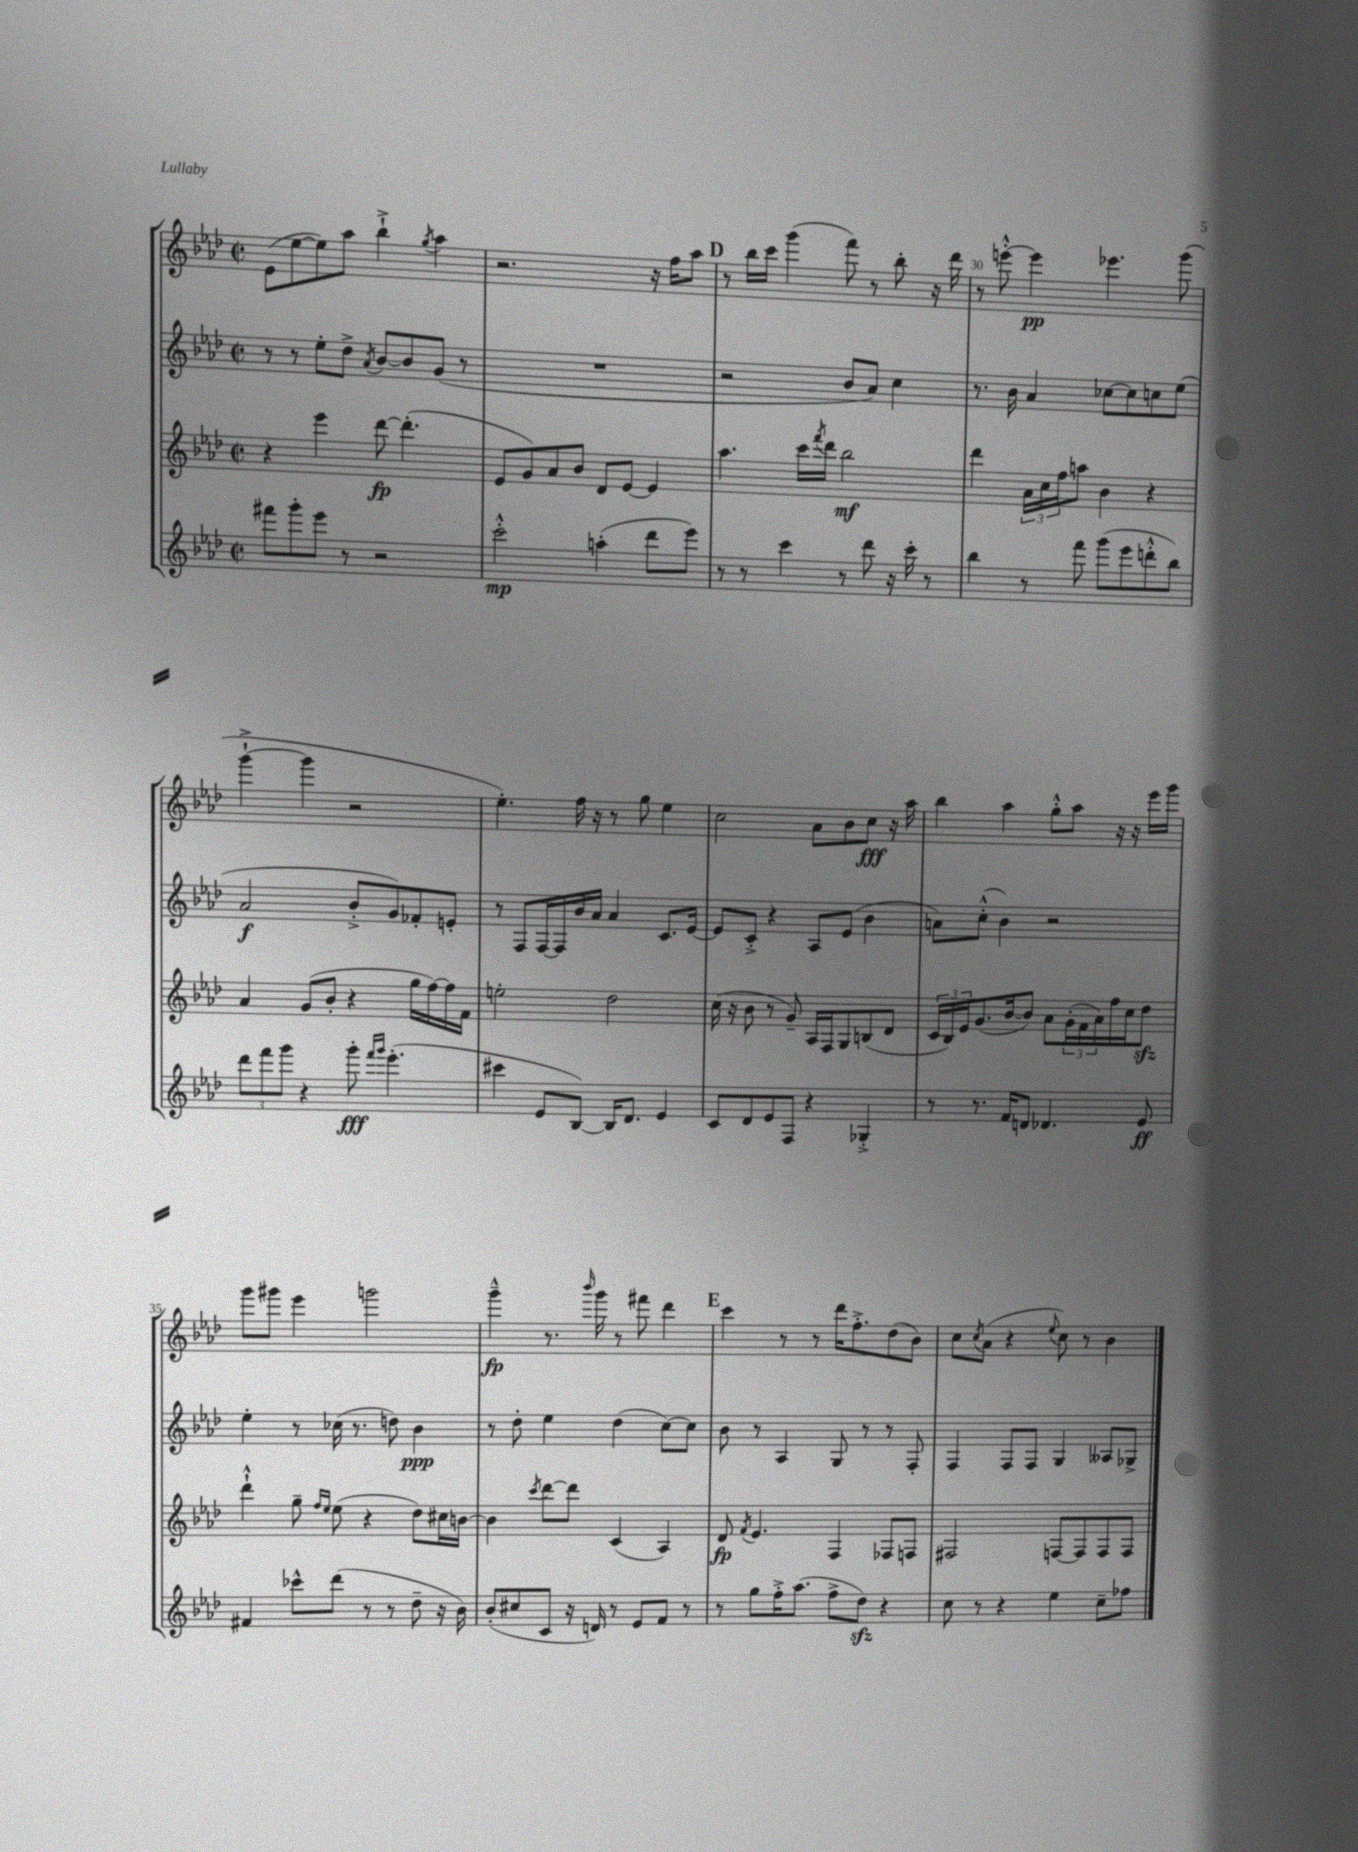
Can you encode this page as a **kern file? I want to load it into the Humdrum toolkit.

**kern	**dynam	**kern	**dynam	**kern	**dynam	**kern	**dynam
*part4	*part4	*part3	*part3	*part2	*part2	*part1	*part1
*staff4	*staff4	*staff3	*staff3	*staff2	*staff2	*staff1	*staff1
*clefG2	*	*clefG2	*	*clefG2	*	*clefG2	*
*k[b-e-a-d-]	*	*k[b-e-a-d-]	*	*k[b-e-a-d-]	*	*k[b-e-a-d-]	*
*M2/2	*	*M2/2	*	*M2/2	*	*M2/2	*
*met(c|)	*	*met(c|)	*	*met(c|)	*	*met(c|)	*
=27	=27	=27	=27	=27	=27	=27	=27
8fff#X\L	.	4r	.	8r	.	(8e-\L	.
8ggg'\	.	.	.	8r	.	[8ee-\	.
8eee-\J	.	4eee-\	.	8ee-'\L	.	8ee-\])	.
8r	.	.	.	8dd-^\J	.	8aa-\J	.
.	.	.	.	8qa-/	.	.	.
2r	.	[8ddd-\	fp	[8b-/L	.	4bb-`^\	.
.	.	(4.ddd-'\]	.	8b-/]	.	.	.
.	.	.	.	.	.	8qgg/	.
.	.	.	.	(8g/J	.	4aa-\	.
.	.	.	.	8r	.	.	.
=28	=28	=28	=28	=28	=28	=28	=28
2ccc'^^\	mp	8e-/L	.	1r	.	2.r	.
.	.	8g/)	.	.	.	.	.
.	.	8a-/	.	.	.	.	.
.	.	8b-/J	.	.	.	.	.
(4aan'\	.	8d-/L	.	.	.	.	.
.	.	[8e-/J	.	.	.	.	.
8ddd-\L	.	4e-/]	.	.	.	16r	.
.	.	.	.	.	.	16ff\KL	.
8eee-\J)	.	.	.	.	.	8aa-\J	.
!!LO:REH:place=s1:t=D
=29	=29	=29	=29	=29	=29	=29	=29
8r	.	4.aa-\	.	2r	.	8r	.
8r	.	.	.	.	.	16bb-\LL	.
.	.	.	.	.	.	16ccc\JJ	.
4ccc\	.	.	.	.	.	(4ggg\	.
.	.	16ccc\LL	.	.	.	.	.
.	.	8qfff/	.	.	.	.	.
.	.	16ddd-\JJ	.	.	.	.	.
8r	.	2bb-\	mf	8b-/L	.	8fff\)	.
8ddd-\	.	.	.	8a-/J)	.	8r	.
16r	.	.	.	4cc\	.	8bb-'\	.
16ccc'\	.	.	.	.	.	.	.
8r	.	.	.	.	.	16r	.
.	.	.	.	.	.	16ddd-\	.
=30	=30	=30	=30	=30	=30	=30	=30
4bb-\	.	4ddd-\	.	8.r	.	8r	.
.	.	.	.	.	.	[8eeen'^^\	.
.	.	.	.	16b-\	.	.	.
8r	.	24a-\LL	.	4a-/	.	4eee\]	pp
.	.	24cc\	.	.	.	.	.
.	.	24ff\J	.	.	.	.	.
8fff\	.	8aan\J	.	.	.	.	.
(8ggg\L	.	4b-\	.	[8cc-X\L	.	4.eee-X\	.
8eee-\	.	.	.	8cc-\]	.	.	.
8dddn'^^\	.	4r	.	8ccn\	.	.	.
8bb-\J)	.	.	.	(8ee-\J	.	(8ggg\	.
!!LO:LB:g=z
=31	=31	=31	=31	=31	=31	=31	=31
12ddd-\L	.	4a-/	.	2a-/	f	[4ggg`^\	.
12fff\	.	.	.	.	.	.	.
12ggg\J	.	.	.	.	.	.	.
4r	.	(8g/L	.	.	.	4ggg\]	.
.	.	8b-'/J	.	.	.	.	.
8ggg'\	fff	4r	.	8b-'^/L	.	2r	.
16qqfff/LL	.	.	.	.	.	.	.
16qqggg/JJ	.	.	.	.	.	.	.
(4.eee-'\	.	.	.	8g/)	.	.	.
.	.	16gg\LL	.	8f-X'/	.	.	.
.	.	[16ff\)	.	.	.	.	.
.	.	16ff\]	.	8en'/J	.	.	.
.	.	16f\JJ	.	.	.	.	.
=32	=32	=32	=32	=32	=32	=32	=32
4ccc#X\	.	2een'\	.	8r	.	4.ee-'\)	.
.	.	.	.	8F/L	.	.	.
8e-/L	.	.	.	[16F/L	.	.	.
.	.	.	.	16F/]	.	.	.
[8B-/J)	.	.	.	16b-/	.	16ff\	.
.	.	.	.	16a-/JJ	.	16r	.
16B-/KL]	.	2dd-\	.	4a-/	.	8r	.
8.d-/J	.	.	.	.	.	.	.
.	.	.	.	.	.	8gg\	.
4e-/	.	.	.	8.c/L	.	4ee-\	.
.	.	.	.	[16e-/Jk	.	.	.
=33	=33	=33	=33	=33	=33	=33	=33
8c/L	.	(16cc\	.	8e-/L]	.	2cc\	.
.	.	16r	.	.	.	.	.
8d-/	.	8b-\	.	8c'^/J	.	.	.
8e-/	.	8r	.	4r	.	.	.
8F/J	.	8g~/)	.	.	.	.	.
4r	.	16A-/LL	.	8A-/L	.	8a-\L	.
.	.	16F/J	.	.	.	.	.
.	.	8G/	.	(8e-/J	.	8b-\	.
4G-X'^/	.	(8Bn/	.	4b-\	.	8cc\J	fff
.	.	8d-/J	.	.	.	16r	.
.	.	.	.	.	.	16aa-\	.
=34	=34	=34	=34	=34	=34	=34	=34
8r	.	24c/LL	.	8an\L)	.	4bb-\	.
.	.	24B-/)	.	.	.	.	.
.	.	24e-/J	.	.	.	.	.
8.r	.	(8.g/	.	(8cc'^^\J	.	.	.
.	.	.	.	4b-\)	.	4aa-\	.
16f/KL	.	[16b-/k	.	.	.	.	.
8dn/J	.	8b-/J])	.	.	.	.	.
4.d-X/	.	8a-\L	.	2r	.	8gg'^^\L	.
.	.	(24g'\L	.	.	.	8aa-\J	.
.	.	24f\	.	.	.	.	.
.	.	24a-\)	.	.	.	.	.
.	.	16ff\	.	.	.	16r	.
.	.	16cc\J	.	.	.	16r	.
8e-/	ff	8dd-zz\J	.	.	.	16eee-\LL	.
.	.	.	.	.	.	16ggg\JJ	.
!!LO:LB:g=z
=35	=35	=35	=35	=35	=35	=35	=35
4f#X/	.	4ddd-`^^\	.	4ee-'\	.	8ggg\L	.
.	.	.	.	.	.	8ggg#X\J	.
8ccc-X^^\L	.	8gg~\	.	8r	.	4eee-\	.
.	.	16qqff/LL	.	.	.	.	.
.	.	16qqee-/JJ	.	.	.	.	.
(8ddd-\J	.	(8ee-\	.	(16cc-X\	.	.	.
.	.	.	.	8.r	.	.	.
8r	.	4r	.	.	.	2gggn\	.
8r	.	.	.	8ddn\)	.	.	.
8dd-~\	.	8dd-\L)	.	4b-\	ppp	.	.
16r	.	16cc#X\L	.	.	.	.	.
16b-\)	.	[16bn\JJ	.	.	.	.	.
=36	=36	=36	=36	=36	=36	=36	=36
(8b-'/L	.	4b\]	.	8r	.	4ggg~^^\	fp
8cc#X/	.	.	.	8dd-'\	.	.	.
.	.	8qccc/	.	.	.	.	.
8c/J	.	[8ddd-\L	.	4ee-\	.	8.r	.
16r	.	8ddd-\J]	.	.	.	.	.
.	.	.	.	.	.	16qqbbb-/	.
16dn/)	.	.	.	.	.	16ggg\	.
8r	.	(4c/	.	(4dd-\	.	8r	.
8e-/L	.	.	.	.	.	8fff#X\	.
8f/J	.	4A-/)	.	[8cc\L)	.	4ddd-\	.
8r	.	.	.	8cc\J]	.	.	.
!!LO:REH:place=s1:t=E
=37	=37	=37	=37	=37	=37	=37	=37
8r	.	8d-/	fp	8b-\	.	4ccc\	.
.	.	8qf/	.	.	.	.	.
8gg\L	.	4.e-/	.	8r	.	.	.
16ff'^\K	.	.	.	4A-/	.	8r	.
(8.aa-\J	.	.	.	.	.	.	.
.	.	.	.	.	.	8r	.
8ff^\L	.	4F/	.	8G/	.	16ddd-\KL	.
.	.	.	.	.	.	8.ff'^\	.
8dd-zz\J)	.	.	.	8r	.	.	.
4r	.	8F-X/L	.	8r	.	(8dd-\	.
.	.	8Fn/J	.	8F'/	.	8b-\J)	.
=38	=38	=38	=38	=38	=38	=38	=38
8cc\	.	2F#X/	.	4F/	.	8cc\L	.
.	.	.	.	.	.	8qcc/	.
8r	.	.	.	.	.	(8a-\J	.
4r	.	.	.	8F/L	.	4r	.
.	.	.	.	8F/J	.	.	.
.	.	.	.	.	.	8qqee-/	.
4ee-\	.	[8Fn/L	.	4G/	.	8cc\)	.
.	.	8F/]	.	.	.	8r	.
8cc~\L	.	8F/	.	8A--X/L	.	4b-\	.
8ff-X\J	.	8F/J	.	8G-X^/J	.	.	.
==	==	==	==	==	==	==	==
*-	*-	*-	*-	*-	*-	*-	*-
